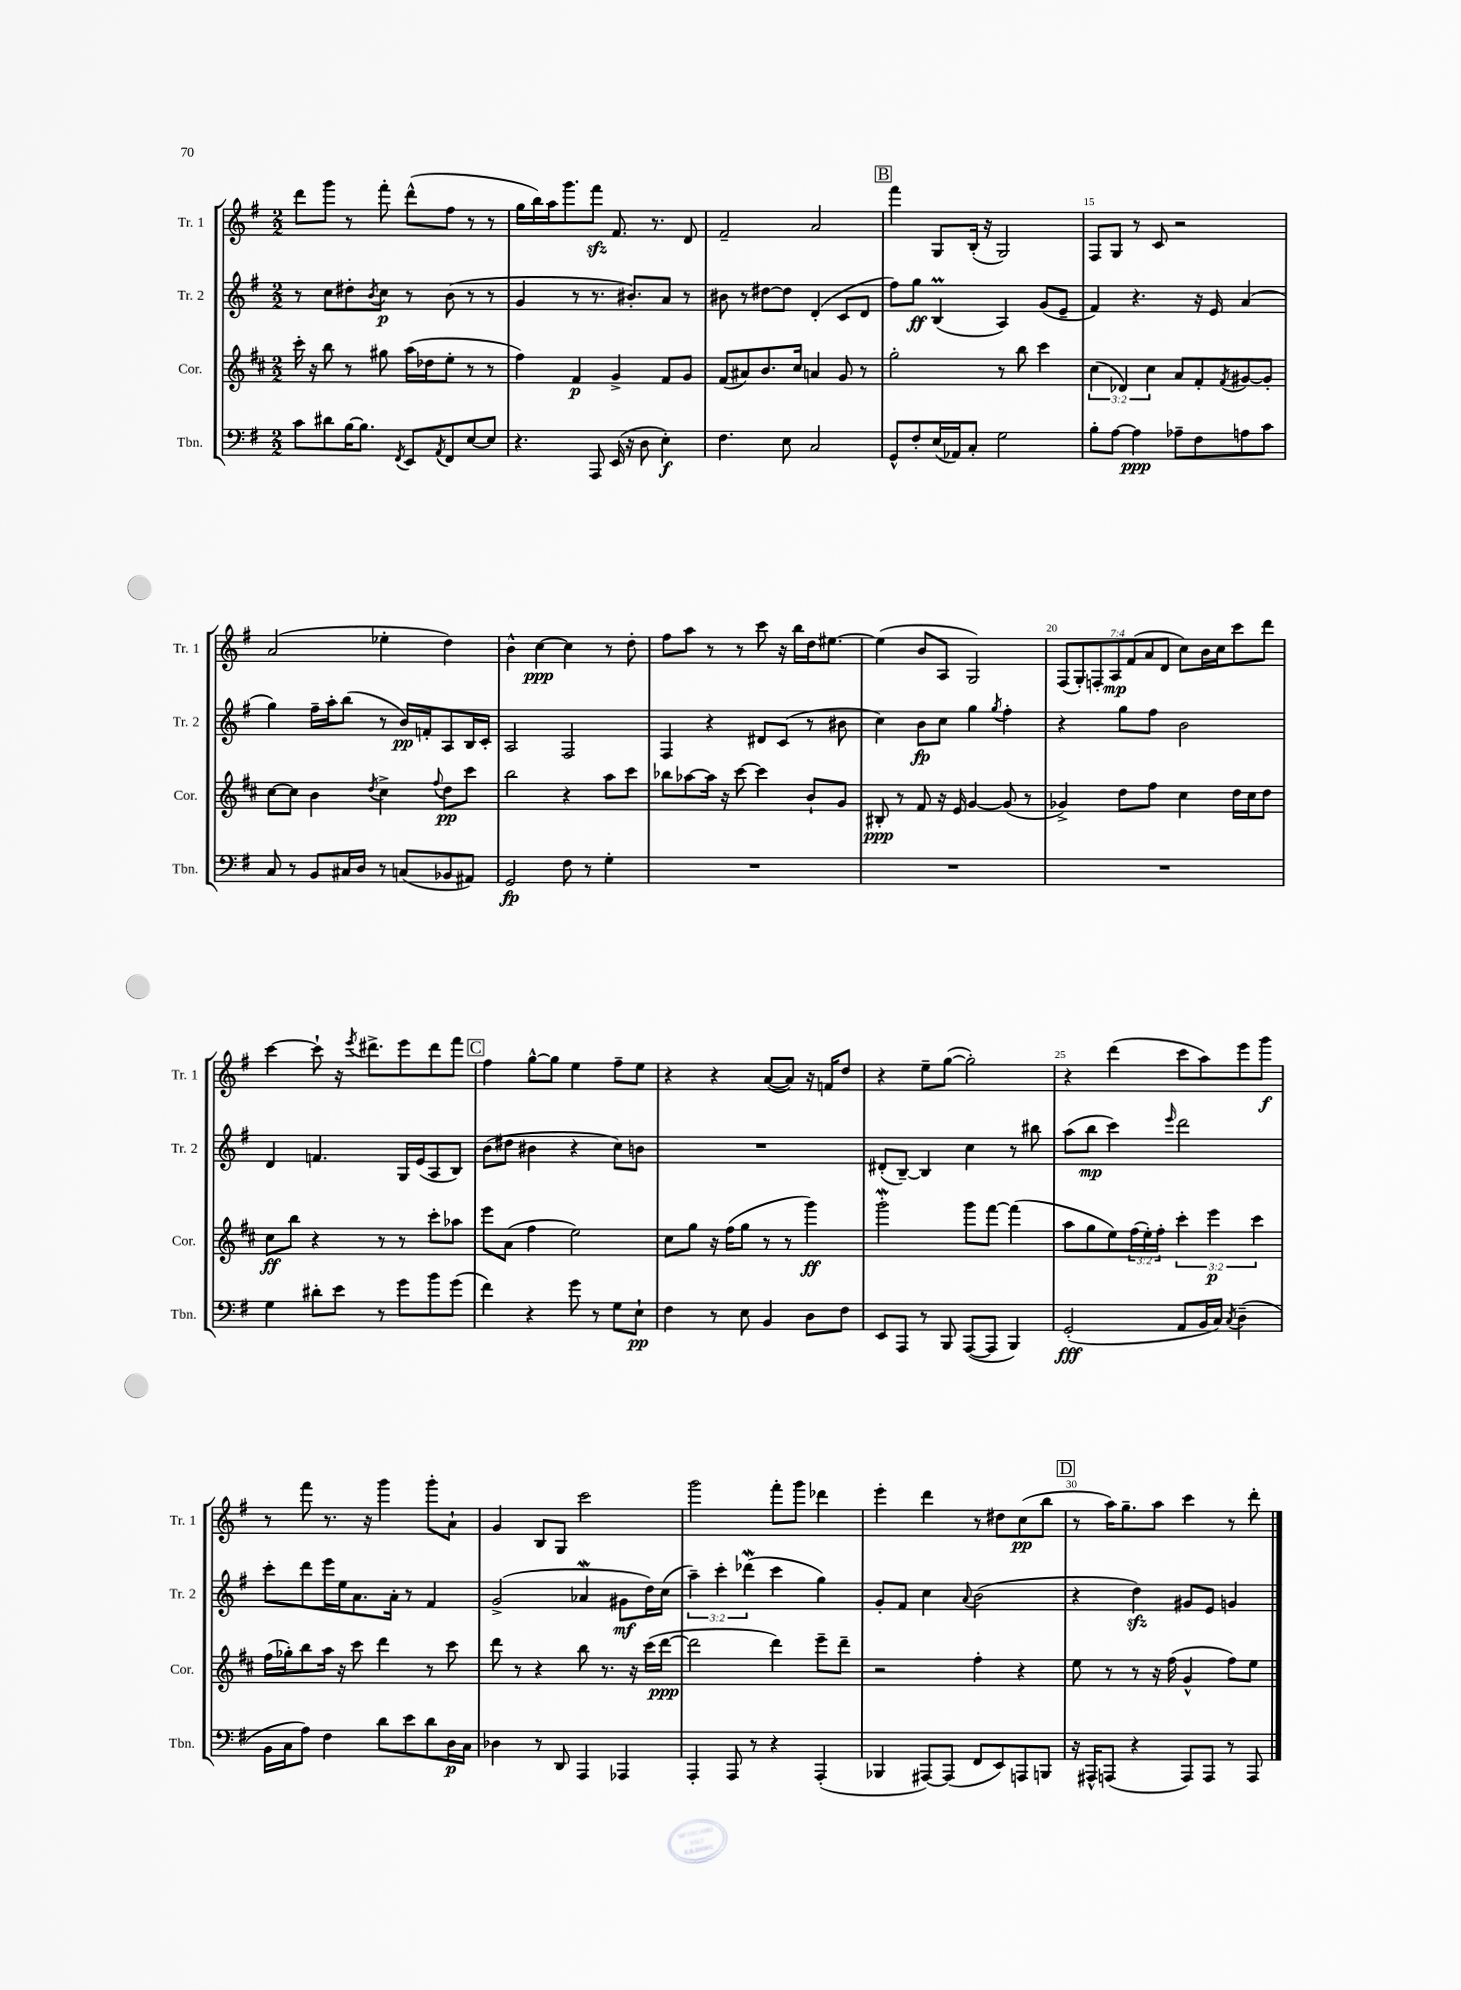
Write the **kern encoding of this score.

**kern	**dynam	**kern	**dynam	**kern	**dynam	**kern	**dynam
*part4	*part4	*part3	*part3	*part2	*part2	*part1	*part1
*staff4	*staff4	*staff3	*staff3	*staff2	*staff2	*staff1	*staff1
*I"Tbn.	*	*I"Cor.	*	*I"Tr. 2	*	*I"Tr. 1	*
*I'Tbn.	*	*I'Cor.	*	*I'Tr. 2	*	*I'Tr. 1	*
*clefF4	*	*clefG2	*	*clefG2	*	*clefG2	*
*k[f#]	*	*k[f#c#]	*	*k[f#]	*	*k[f#]	*
*M2/2	*	*M2/2	*	*M2/2	*	*M2/2	*
=11	=11	=11	=11	=11	=11	=11	=11
8c\L	.	16ccc#'\	.	8r	.	8ddd\L	.
.	.	16r	.	.	.	.	.
8d#X\	.	8bb\	.	8cc\L	.	8ggg\J	.
[16B\K	.	8r	.	8dd#X'\	.	8r	.
8.B\J]	.	.	.	.	.	.	.
.	.	.	.	8qb/	.	.	.
.	.	8gg#X\	.	8cc\J	p	8fff#'\	.
8qFF#/	.	.	.	.	.	.	.
8EE/L	.	(16aa\LL	.	8r	.	(8ddd^^\L	.
.	.	16dd-X\J	.	.	.	.	.
8qAA/	.	.	.	.	.	.	.
8FF#/	.	8ee'\J	.	(8b\	.	8ff#\J	.
[8E/	.	8r	.	8r	.	8r	.
8E/J]	.	8r	.	8r	.	8r	.
=12	=12	=12	=12	=12	=12	=12	=12
4.r	.	4ff#\)	.	4g/	.	16gg\LL	.
.	.	.	.	.	.	16bb\)	.
.	.	.	.	.	.	16aa\J	.
.	.	.	.	.	.	8.ggg\	.
.	.	4f#/	p	8r	.	.	.
8AAA/	.	.	.	8.r	.	8fff#zz\J	.
(16EE/	.	4g^/	.	.	.	8.f#/	.
16r	.	.	.	8.b#X'/L)	.	.	.
8D\	.	.	.	.	.	.	.
.	.	.	.	.	.	8.r	.
4E'\)	f	8f#/L	.	8a/J	.	.	.
.	.	8g/J	.	8r	.	8d/	.
=13	=13	=13	=13	=13	=13	=13	=13
4.F#\	.	(8f#/L	.	8b#X\	.	2f#~/	.
.	.	8a#X/)	.	8r	.	.	.
.	.	8.b/	.	[8dd#X\L	.	.	.
8E\	.	.	.	8dd#\J]	.	.	.
.	.	16cc#/Jk	.	.	.	.	.
2C/	.	4an/	.	(4d'/	.	2a/	.
.	.	8g/	.	8c/L	.	.	.
.	.	8r	.	8d/J	.	.	.
!!LO:REH:place=s1:t=B
=14	=14	=14	=14	=14	=14	=14	=14
8GG^^/L	.	2gg'\	.	8ff#\L)	.	4fff#\	.
8F#'/	.	.	.	8gg\J	ff	.	.
(16E/L	.	.	.	(4Bm/	.	8G/L	.
16AA-X/J)	.	.	.	.	.	.	.
8C'/J	.	.	.	.	.	(16B'/Jk	.
.	.	.	.	.	.	16r	.
2G\	.	8r	.	4A/)	.	2G/)	.
.	.	8bb\	.	.	.	.	.
.	.	4ccc#\	.	(8g/L	.	.	.
.	.	.	.	8e~/J	.	.	.
=15	=15	=15	=15	=15	=15	=15	=15
8B'\L	.	(6cc#\	.	4f#/)	.	8F#/L	.
[8A\J	.	.	.	.	.	8G/J	.
.	.	6d-X/)	.	.	.	.	.
4A\]	ppp	.	.	4.r	.	8r	.
.	.	6cc#\	.	.	.	.	.
.	.	.	.	.	.	8c/	.
8A-X~\L	.	8a/L	.	.	.	2r	.
8F#\	.	8f#'/	.	16r	.	.	.
.	.	.	.	16e/	.	.	.
.	.	8qf#/	.	.	.	.	.
8An\	.	[8g#X/	.	(4a/	.	.	.
8c\J	.	8g#'/J]	.	.	.	.	.
!!LO:LB:g=z
=16	=16	=16	=16	=16	=16	=16	=16
8C/	.	[8cc#\L	.	4gg\)	.	(2a/	.
8r	.	8cc#\J]	.	.	.	.	.
8BB/L	.	4b\	.	16ff#~\LL	.	.	.
.	.	.	.	16aa'\J	.	.	.
16C#X/L	.	.	.	(8bb\J	.	.	.
16D/JJ	.	.	.	.	.	.	.
.	.	8qdd/	.	.	.	.	.
8r	.	4cc#^\	.	8r	.	4ee-X'\	.
(8Cn/L	.	.	.	16b/LL)	pp	.	.
.	.	.	.	16fn'/J	.	.	.
.	.	8qqff#/	.	.	.	.	.
8BB-X/	.	8dd\L	pp	8A/	.	4dd\)	.
8AA#X/J)	.	8ccc#\J	.	16B/L	.	.	.
.	.	.	.	16c'/JJ	.	.	.
=17	=17	=17	=17	=17	=17	=17	=17
2GG/	fp	2bb\	.	2A/	.	4b^^\	.
.	.	.	.	.	.	[4cc\	ppp
8F#\	.	4r	.	2F#/	.	4cc\]	.
8r	.	.	.	.	.	.	.
4G'\	.	8aa\L	.	.	.	8r	.
.	.	8ccc#\J	.	.	.	8dd'\	.
=18	=18	=18	=18	=18	=18	=18	=18
1r	.	8bb-X\L	.	4F#/	.	8ff#\L	.
.	.	[8aa-X\	.	.	.	8aa\J	.
.	.	16aa-\Jk]	.	4r	.	8r	.
.	.	16r	.	.	.	.	.
.	.	[8ccc#\	.	.	.	8r	.
.	.	4ccc#\]	.	8d#X/L	.	8ccc\	.
.	.	.	.	(8c/J	.	16r	.
.	.	.	.	.	.	16bb\LL	.
.	.	8b`/L	.	8r	.	16dd\J	.
.	.	.	.	.	.	[8.ee#X\J	.
.	.	8g/J	.	8b#X\	.	.	.
=19	=19	=19	=19	=19	=19	=19	=19
1r	.	8B#X'/	ppp	4cc\)	.	(4ee#\]	.
.	.	8r	.	.	.	.	.
.	.	8f#/	.	8b\L	fp	8b/L	.
.	.	16r	.	8cc\J	.	8A/J	.
.	.	16e/	.	.	.	.	.
.	.	[4g/	.	4gg\	.	2G/)	.
.	.	.	.	8qgg/	.	.	.
.	.	(8g/]	.	4ff#'\	.	.	.
.	.	8r	.	.	.	.	.
=20	=20	=20	=20	=20	=20	=20	=20
1r	.	4g-X^/)	.	4r	.	(14F#/L	.
.	.	.	.	.	.	14G'/)	.
.	.	.	.	.	.	14Fn'/	.
.	.	.	.	.	.	14A/	mp
.	.	8dd\L	.	8gg\L	.	.	.
.	.	.	.	.	.	(14f#/	.
.	.	.	.	.	.	14a/	.
.	.	8ff#\J	.	8ff#\J	.	.	.
.	.	.	.	.	.	14d/J	.
.	.	4cc#\	.	2b\	.	8cc\L)	.
.	.	.	.	.	.	16b\L	.
.	.	.	.	.	.	16cc\J	.
.	.	16dd\LL	.	.	.	8ccc\	.
.	.	16cc#\J	.	.	.	.	.
.	.	8dd\J	.	.	.	8ddd\J	.
!!LO:LB:g=z
=21	=21	=21	=21	=21	=21	=21	=21
4G\	.	8cc#\L	ff	4d/	.	[4ccc\	.
.	.	8bb\J	.	.	.	.	.
8d#X'\L	.	4r	.	4.fn/	.	8ccc`\]	.
8e\J	.	.	.	.	.	16r	.
.	.	.	.	.	.	8qeee/	.
.	.	.	.	.	.	8.ddd#X^\L	.
8r	.	8r	.	.	.	.	.
8g\L	.	8r	.	16G/LL	.	8eee\	.
.	.	.	.	(16e/J	.	.	.
8b\	.	8ccc#'\L	.	8A/	.	8ddd#\	.
(8g\J	.	8aa-X\J	.	8B/J)	.	8fff#\J	.
!!LO:REH:place=s1:t=C
=22	=22	=22	=22	=22	=22	=22	=22
4f#\)	.	8eee\L	.	(8b\L	.	4ff#\	.
.	.	(8a\J	.	8dd#X\J	.	.	.
4r	.	4ff#\	.	4b#X\	.	[8gg^^\L	.
.	.	.	.	.	.	8gg\J]	.
8g\	.	2ee\)	.	4r	.	4ee\	.
8r	.	.	.	.	.	.	.
8G\L	.	.	.	8cc\L)	.	8ff#~\L	.
8E`\J	pp	.	.	8bn\J	.	8ee\J	.
=23	=23	=23	=23	=23	=23	=23	=23
4F#\	.	8cc#\L	.	1r	.	4r	.
.	.	8gg\J	.	.	.	.	.
8r	.	16r	.	.	.	4r	.
.	.	(16ff#\KL	.	.	.	.	.
8E\	.	8gg\J	.	.	.	.	.
4BB/	.	8r	.	.	.	([8a/L	.
.	.	8r	.	.	.	8a/J])	.
8D\L	.	4ggg\)	ff	.	.	16r	.
.	.	.	.	.	.	16fn/KL	.
8F#\J	.	.	.	.	.	8dd/J	.
=24	=24	=24	=24	=24	=24	=24	=24
8EE/L	.	2gggw'\	.	(8d#X'/L	.	4r	.
8AAA/J	.	.	.	[8B~/J)	.	.	.
8r	.	.	.	4B/]	.	8ee~\L	.
8BBB/	.	.	.	.	.	([8gg\J	.
([8AAA/L	.	8ggg\L	.	4cc\	.	2gg'\])	.
8AAA/J]	.	[8fff#\J	.	.	.	.	.
4BBB/)	.	(4fff#\]	.	8r	.	.	.
.	.	.	.	8bb#X\	.	.	.
=25	=25	=25	=25	=25	=25	=25	=25
(2GG'/	fff	8aa\L	.	(8aa\L	.	4r	.
.	.	8gg\	.	8bb\J	mp	.	.
.	.	8ee\)	.	4ccc\)	.	(4ddd\	.
.	.	(24ff#\L	.	.	.	.	.
.	.	24ee'\)	.	.	.	.	.
.	.	24ff#'\JJ	.	.	.	.	.
.	.	.	.	16qqeee/	.	.	.
8AA/L	.	6ccc#'\	.	2ddd\	.	8ccc\L	.
16BB/L	.	.	.	.	.	8aa\)	.
.	.	6eee\	p	.	.	.	.
16C/JJ)	.	.	.	.	.	.	.
8qC/	.	.	.	.	.	.	.
(4D~\	.	.	.	.	.	8eee\	.
.	.	6ccc#\	.	.	.	.	.
.	.	.	.	.	.	8ggg\J	f
!!LO:LB:g=z
=26	=26	=26	=26	=26	=26	=26	=26
16BB\LL	.	(16ff#\LL	.	8ccc'\L	.	8r	.
16C\J	.	16gg-X'\J)	.	.	.	.	.
8A\J)	.	8bb\	.	8ddd\	.	8fff#\	.
4F#\	.	16aa\Jk	.	16eee\L	.	8.r	.
.	.	16r	.	16ee\J	.	.	.
.	.	8ccc#\	.	8.a\	.	.	.
.	.	.	.	.	.	16r	.
8d\L	.	4ddd\	.	.	.	4ggg\	.
.	.	.	.	16a'\Jk	.	.	.
8e\	.	.	.	8r	.	.	.
8d\	.	8r	.	4f#/	.	8ggg'\L	.
16D\L	p	8ccc#\	.	.	.	8a`\J	.
16C\JJ	.	.	.	.	.	.	.
=27	=27	=27	=27	=27	=27	=27	=27
4D-X\	.	8ddd\	.	(2g^/	.	4g/	.
.	.	8r	.	.	.	.	.
8r	.	4r	.	.	.	8B/L	.
8DD/	.	.	.	.	.	8G/J	.
4AAA/	.	8bb\	.	4a-Xw/	.	2ccc\	.
.	.	8.r	.	.	.	.	.
4AAA-X/	.	.	.	8g#X\L	mf	.	.
.	.	16r	.	.	.	.	.
.	.	(16ccc#\LL	.	16dd\L)	.	.	.
.	.	[16ddd\JJ	ppp	(16cc\JJ	.	.	.
=28	=28	=28	=28	=28	=28	=28	=28
4AAA'/	.	2ddd\]	.	6aa~\)	.	2ggg\	.
.	.	.	.	6ccc'\	.	.	.
8AAA/	.	.	.	.	.	.	.
.	.	.	.	(6ddd-Xw\	.	.	.
8r	.	.	.	.	.	.	.
4r	.	4ddd\)	.	4ccc\	.	8fff#'\L	.
.	.	.	.	.	.	8ggg\J	.
(4AAA'/	.	8eee~\L	.	4gg\)	.	4ddd-X\	.
.	.	8ddd~\J	.	.	.	.	.
=29	=29	=29	=29	=29	=29	=29	=29
4BBB-X/	.	2r	.	8g'/L	.	4eee'\	.
.	.	.	.	8f#/J	.	.	.
[8AAA#X/L)	.	.	.	4cc\	.	4ddd\	.
(8AAA#/J]	.	.	.	.	.	.	.
.	.	.	.	8qqa/	.	.	.
8FF#/L	.	4ff#'\	.	(2b\	.	8r	.
8EE/)	.	.	.	.	.	8dd#X\L	.
8AAAn/	.	4r	.	.	.	(8cc\	pp
8BBBn/J	.	.	.	.	.	8bb\J	.
!!LO:REH:place=s1:t=D
=30	=30	=30	=30	=30	=30	=30	=30
16r	.	8ee\	.	4r	.	8r	.
16AAA#X^^/KL	.	.	.	.	.	.	.
(8AAAn/J	.	8r	.	.	.	16aa\KL)	.
.	.	.	.	.	.	8.gg~\	.
4r	.	8r	.	4ddzz\)	.	.	.
.	.	16r	.	.	.	8aa\J	.
.	.	(16ff#\	.	.	.	.	.
8AAA/L)	.	4g^^/	.	8g#X/L	.	4ccc\	.
8AAA/J	.	.	.	8e/J	.	.	.
8r	.	8ff#\L)	.	4gn/	.	8r	.
8AAA/	.	8ee\J	.	.	.	8ddd'\	.
==	==	==	==	==	==	==	==
*-	*-	*-	*-	*-	*-	*-	*-
